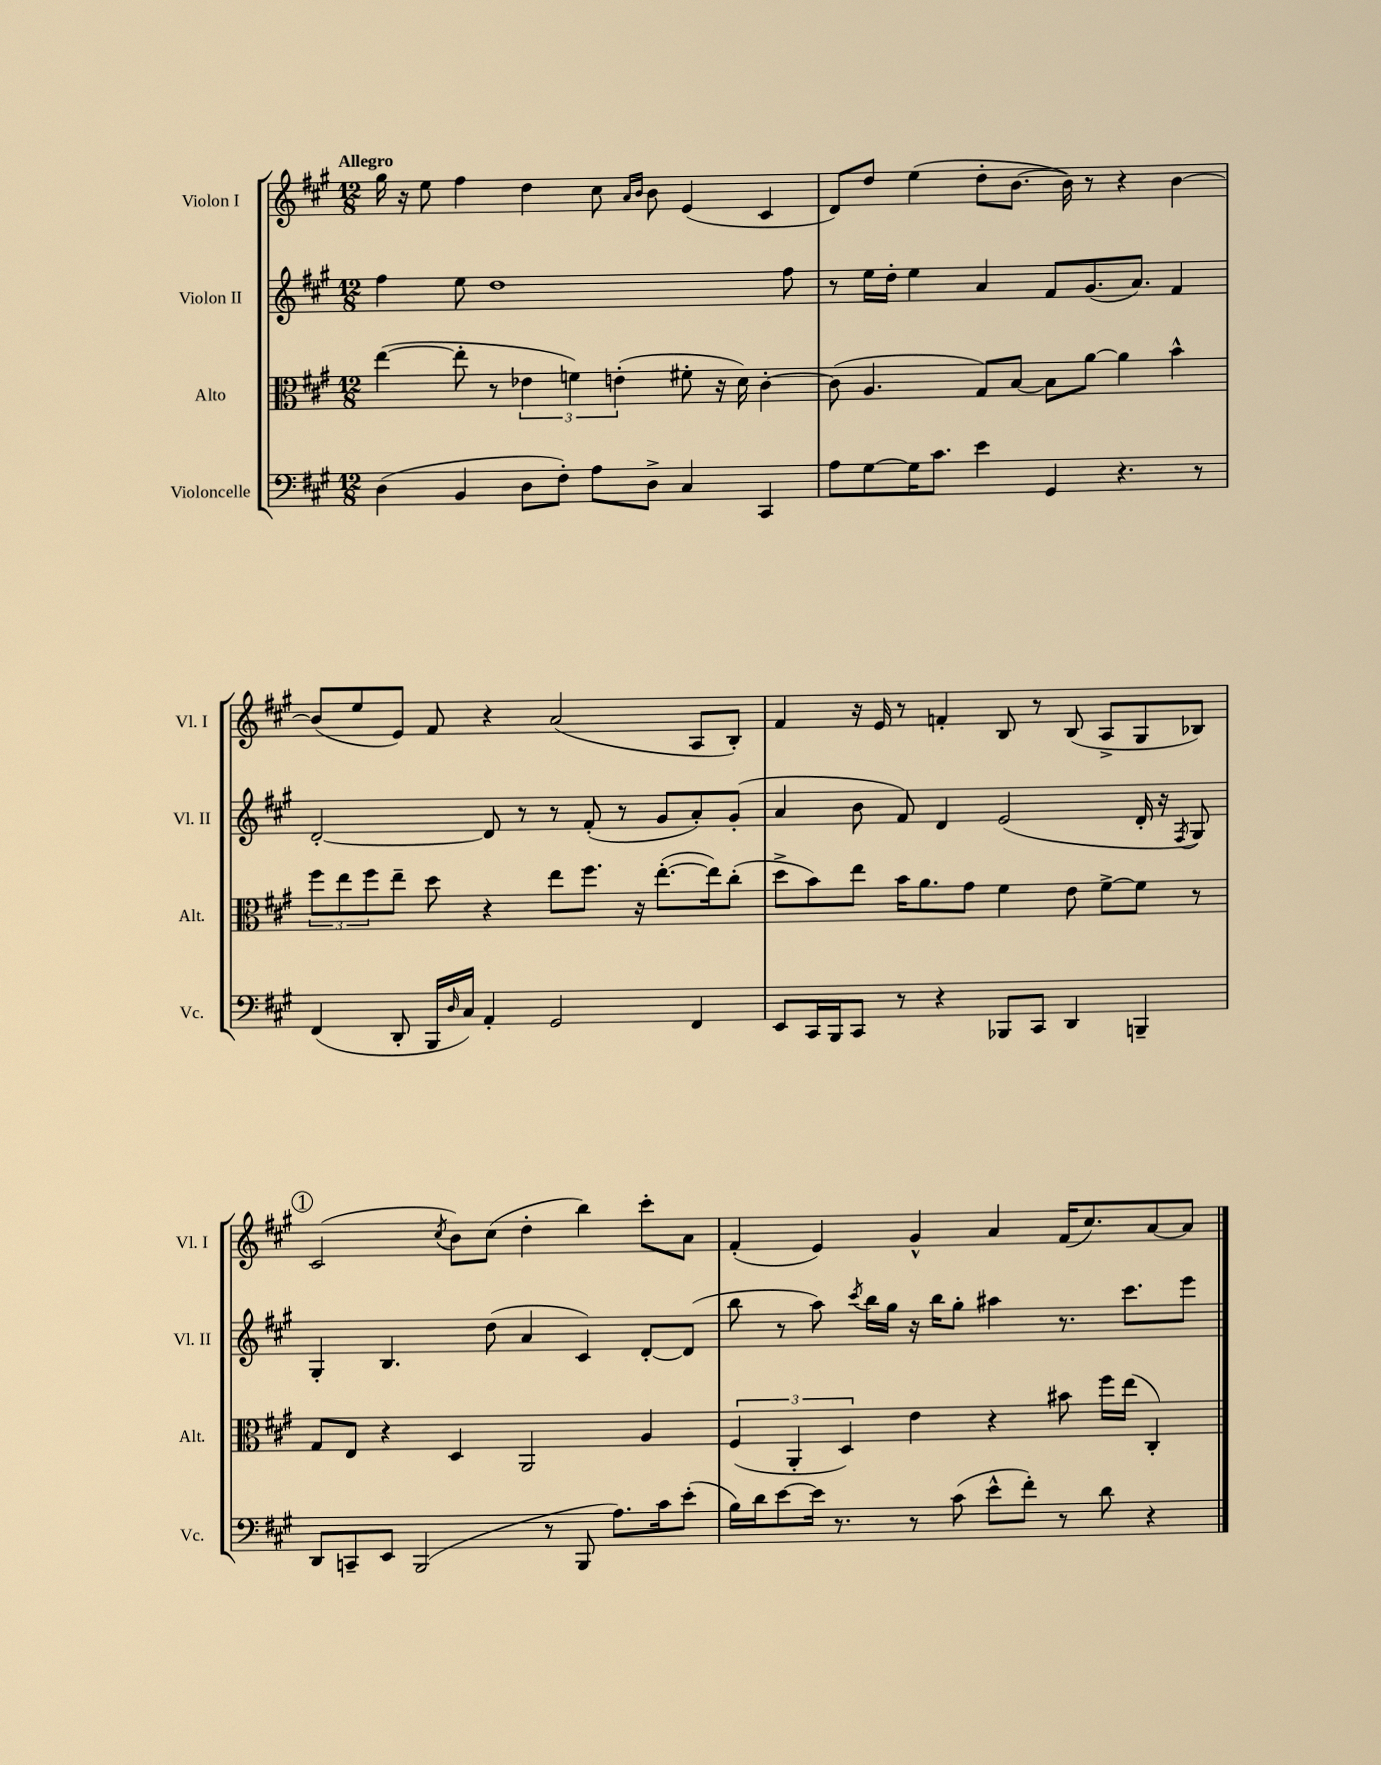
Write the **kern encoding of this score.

**kern	**kern	**kern	**kern
*staff4	*staff3	*staff2	*staff1
*clefF4	*clefC3	*clefG2	*clefG2
*k[f#c#g#]	*k[f#c#g#]	*k[f#c#g#]	*k[f#c#g#]
*M12/8	*M12/8	*M12/8	*M12/8
(4D\	([4ee\	4ff#\	16gg#\
.	.	.	16r
.	.	.	8ee\
4BB/	8ee'\]	8ee\	4ff#\
.	8r	1dd	.
8D\L	6e-\	.	4dd\
8F#'\J)	.	.	.
.	6f\)	.	.
8A\L	.	.	8cc#\
.	(6e'\	.	.
.	.	.	16qqa/LL
.	.	.	16qqb/JJ
8D^\J	.	.	8b\
4C#/	8f#'\	.	(4e/
.	16r	.	.
.	16d\)	.	.
4CC#/	[4c#'\	.	4c#/
.	.	8ff#\	.
=	=	=	=
8A\L	(8c#\]	8r	8d/L)
[8G#\	4.A/	16ee\LL	8dd/J
.	.	16dd'\JJ	.
16G#\]K	.	4ee\	(4ee\
8.c#\J	.	.	.
4e\	8G#/L)	4a/	8dd'\L
.	[8B/J	.	[8.b\J
4GG#/	8B\]L	8f#/L	.
.	.	.	16b\])
.	[8a\J	(8.g#/	8r
4.r	4a\]	.	4r
.	.	8.a/J)	.
.	4b^^\	4f#/	[4b\
8r	.	.	.
=	=	=	=
(4FF#/	12ff#\L	[2d'/	(8b/]L
.	12ee\	.	.
.	.	.	8ee/
.	12ff#\	.	.
8DD'/	8ee~\J	.	8e/J)
16BBB/LL	8dd\	.	8f#/
16qqD/	.	.	.
16C#/JJ)	.	.	.
4AA'/	4r	8d/]	4r
.	.	8r	.
2GG#/	8ee\L	8r	(2a/
.	8.ff#\J	(8f#'/	.
.	.	8r	.
.	16r	.	.
.	([8.ee'\L	8g#/L	.
4FF#/	.	8a'/)	8A/L
.	16ee\]k)	.	.
.	(8cc#'\J	(8g#'/J	8B'/J)
=	=	=	=
8EE/L	8dd^\L	4a/	4f#/
16CC#/L	8b\)	.	.
16BBB/J	.	.	.
8CC#/J	8ee\J	8b\	16r
.	.	.	16e/
8r	16b\LK	8f#/)	8r
.	8.a\	.	.
4r	.	4d/	4f'/
.	8g#\J	.	.
8BBB-/L	4f#\	(2e/	8B/
8CC#/J	.	.	8r
4DD/	8e\	.	(8B/
.	[8f#^\L	.	8A^/L
4BBB~/	8f#\]J	16d'/	8G#/
.	.	16r	.
.	.	8qF#/	.
.	8r	8G#/)	8B-/J)
=	=	=	=
8DD/L	8G#/L	4G#'/	(2c#/
8CC~/	8E/J	.	.
8EE/J	4r	4.B/	.
(2BBB/	.	.	.
.	.	.	8qcc#/
.	4D/	.	8b\L)
.	.	(8dd\	(8cc#\J
.	2AA/	4a/	4dd'\
8r	.	.	.
8BBB/	.	4c#/)	4bb\)
8.A\L)	.	.	.
.	4A/	[8d'/L	8ccc#'\L
16c#\k	.	.	.
(8e'\J	.	(8d/]J	8a\J
=	=	=	=
16B\LL)	(6F#/	8bb\	(4f#'/
16d\J	.	.	.
[8e\	.	8r	.
.	6AA'/	.	.
16e\]Jk	.	8aa\)	4e/)
8.r	.	.	.
.	6D/)	.	.
.	.	8qccc#/	.
.	.	16bb\LL	.
.	.	16gg#\JJ	.
8r	4e\	16r	4g#^^/
.	.	16bb\LK	.
(8c#\	.	8gg#'\J	.
8e^^\L	4r	4aa#\	4a/
8f#'\J)	.	.	.
8r	8b#\	8.r	(16f#/LK
.	.	.	8.cc#/)
8d\	16ff#\LL	.	.
.	(16ee\JJ	8.ccc#\L	.
4r	4C#'/)	.	[8a/
.	.	8eee\J	8a/]J
==	==	==	==
*-	*-	*-	*-
